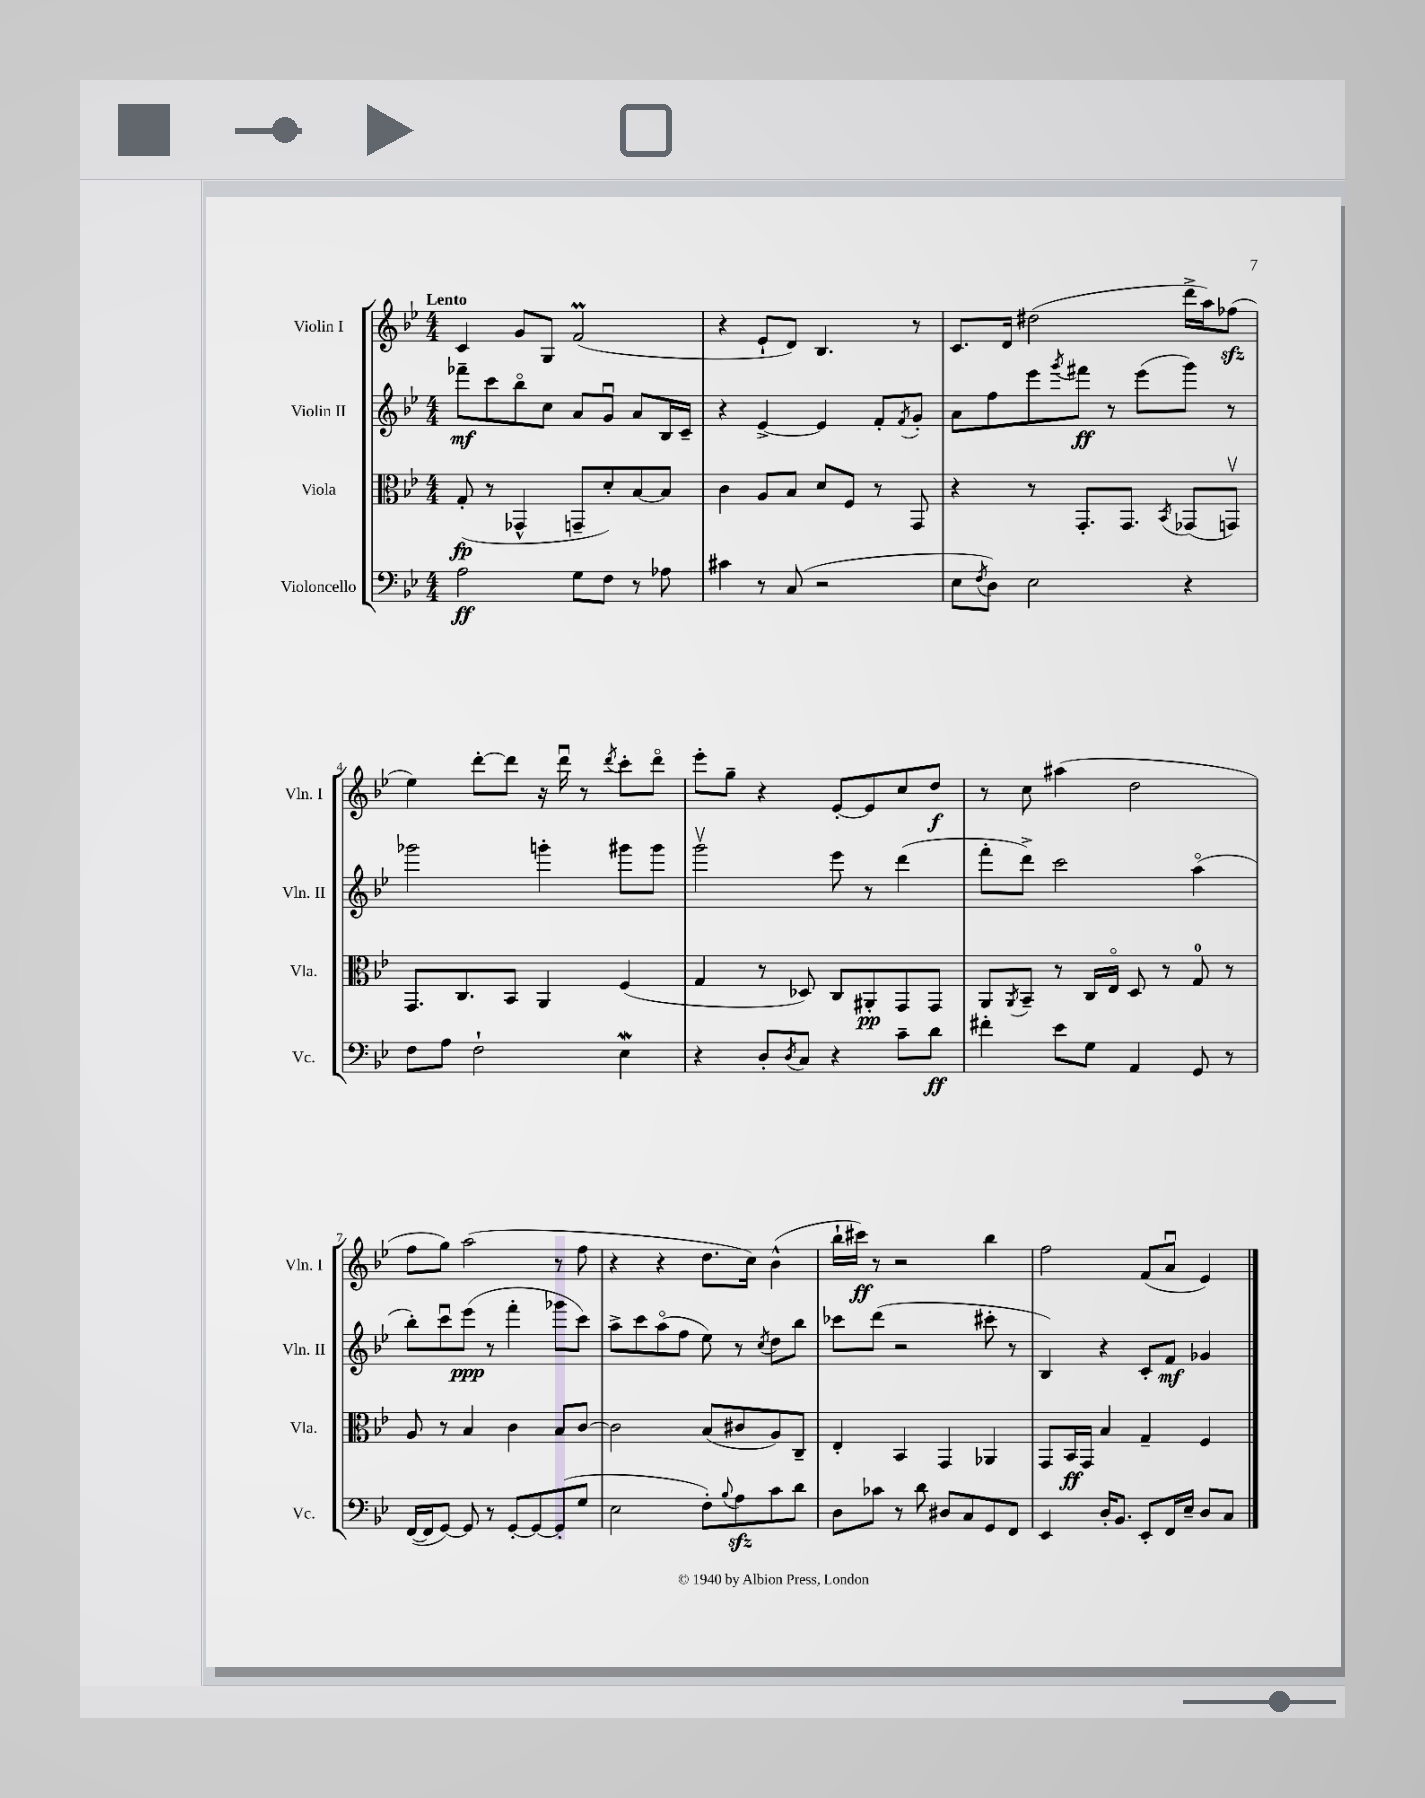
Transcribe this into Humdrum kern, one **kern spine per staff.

**kern	**kern	**kern	**kern
*staff4	*staff3	*staff2	*staff1
*clefF4	*clefC3	*clefG2	*clefG2
*k[b-e-]	*k[b-e-]	*k[b-e-]	*k[b-e-]
*M4/4	*M4/4	*M4/4	*M4/4
2A	(8G'	8fff-~	4c
.	8r	8ccc	.
.	4GG-^^	8bb-o	8g
.	.	8cc	8G
8G	8GG~	8a	(2f
8F	8d')	8gu	.
8r	[8B-	8a	.
8A-	8B-]	16B-	.
.	.	16c~	.
=	=	=	=
4c#	4c	4r	4r
8r	8A	[4e-^	8e-`
(8C	8B-	.	8d)
2r	8d	4e-]	4.B-
.	8F	.	.
.	8r	8f'	.
.	.	8qf	.
.	8GG	8g'	8r
=	=	=	=
8E-	4r	8a	8.c
8qF	.	.	.
8D)	.	8ff	.
.	.	.	16d
2E-	8r	8eee-	(2dd#
.	.	8qggg	.
.	8.GG'	8fff#	.
.	.	8r	.
.	8.GG	.	.
.	.	(8eee-	.
.	8qBB-	.	.
4r	(8GG-	8ggg)	16ddd^
.	.	.	16aa)
.	8GGv)	8r	(8ff-
=	=	=	=
8F	8.GG	2ggg-	4ee-)
8A	.	.	.
.	8.C	.	.
2F`	.	.	[8ddd'
.	8BB-	.	8ddd]
.	4AA	4ggg'	16r
.	.	.	16dddu
.	.	.	8r
.	.	.	8qddd
4E-	(4F	8ggg#	8ccc'
.	.	8ggg#	8dddo
=	=	=	=
4r	4G	2gggv	8eee-'
.	.	.	8gg~
8D'	8r	.	4r
8qD	.	.	.
8C	8D-)	.	.
4r	8C	8eee-	[8e-'
.	8AA#'	8r	8e-]
8c~	8GG	(4ddd	8cc
8d	8GG	.	8dd
=	=	=	=
4f#'	8AA	8fff'	8r
.	8qAA	.	.
.	8BB-~	8ddd^)	8cc
8e-	8r	2ccc	(4aa#
8G	16C	.	.
.	16E-o	.	.
4AA	8D	.	2dd
.	8r	.	.
8GG	8G	(4aao	.
8r	8r	.	.
=	=	=	=
([16FF	8A	8bb-')	8ff
16FF]	.	.	.
[8GG)	8r	8cccu	8gg)
8GG]	4B-	(8eee-	(2aa
8r	.	8r	.
[8GG'	4c	4fff'	.
8GG_	.	.	.
(8GG']	8B-	8ggg-	8r
8G	[8c	8ccc)	8ff
=	=	=	=
2E-	2c]	8aa^	4r
.	.	8ccc	.
.	.	(8aao	4r
.	.	8ff	.
8F')	(8B-	8ee-)	8.dd
8qqB-	.	.	.
8A	8c#	8r	.
.	.	.	16cc)
.	.	8qcc	.
8c	8A)	8dd	(4b-^^
8d	8C~	8bb-	.
=	=	=	=
8D	4E-'	8ccc-	16bb-`
.	.	.	16ccc#)
8c-	.	(8ddd	8r
8r	4BB-	2r	2r
8d	.	.	.
8D#	4GG	.	.
8C	.	.	.
8GG	4AA-	8ccc#'	4bb-
8FF	.	8r	.
=	=	=	=
4EE-	8GG	4B-)	2ff
.	16BB-	.	.
.	16GG	.	.
16D'	4B-	4r	.
8.BB-	.	.	.
8EE-'	4G~	8c'	(8f
16FF	.	8f	8au
16E-~	.	.	.
8D	4F	4g-	4e-)
8C	.	.	.
==	==	==	==
*-	*-	*-	*-
